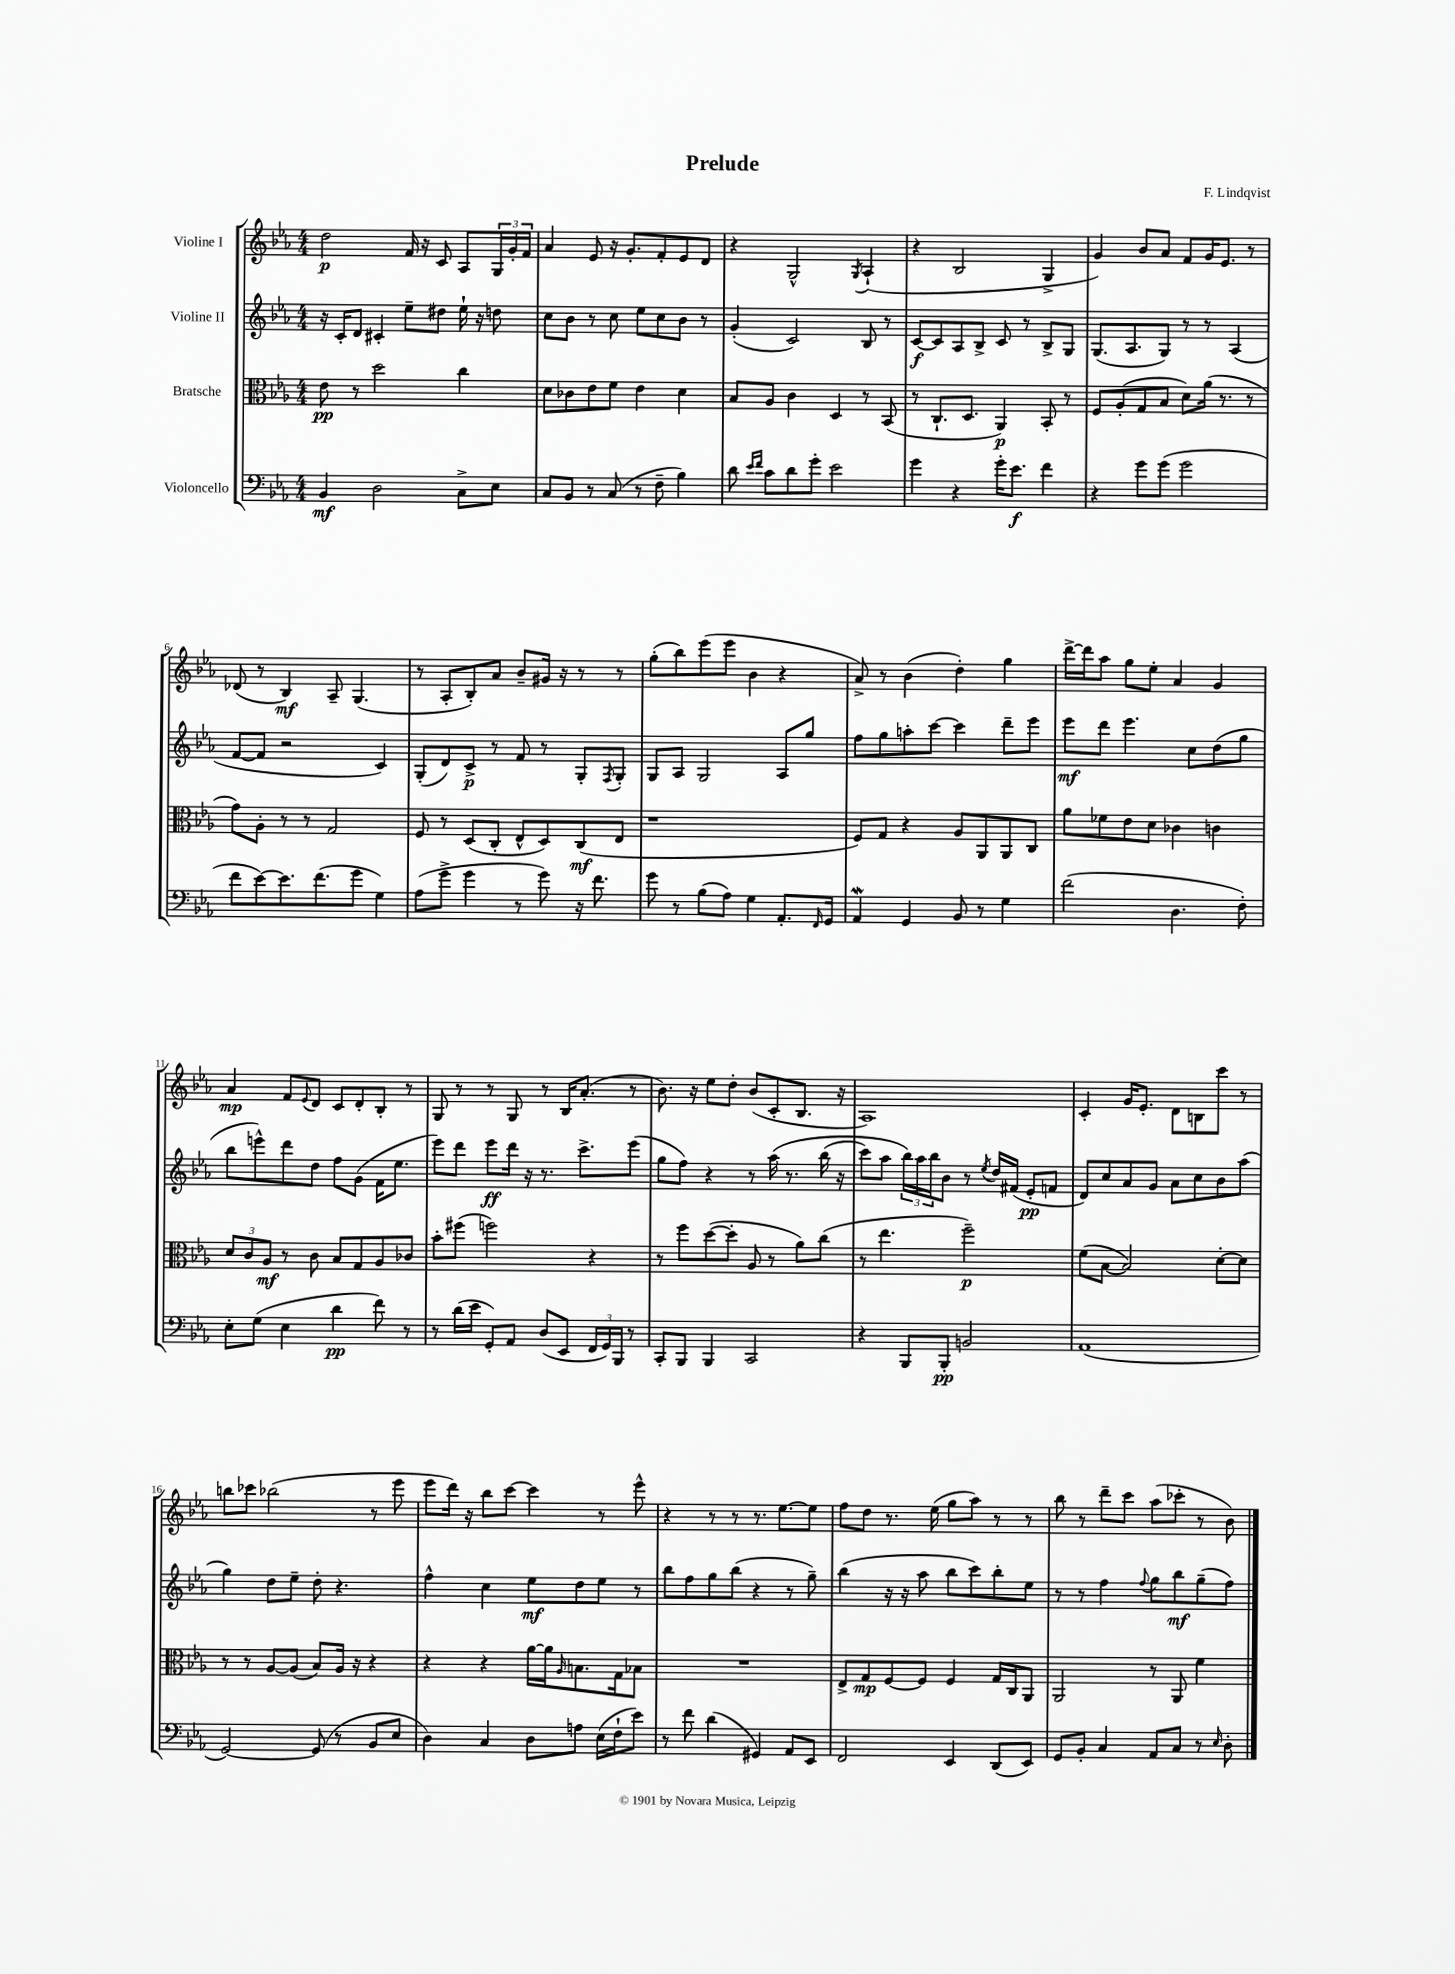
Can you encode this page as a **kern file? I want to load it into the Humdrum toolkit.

**kern	**kern	**kern	**kern
*staff4	*staff3	*staff2	*staff1
*clefF4	*clefC3	*clefG2	*clefG2
*k[b-e-a-]	*k[b-e-a-]	*k[b-e-a-]	*k[b-e-a-]
*M4/4	*M4/4	*M4/4	*M4/4
4BB-/	8e-\	16r	2dd\
.	.	16c'/LK	.
.	8r	8d/J	.
2D\	2dd\	4c#'/	.
.	.	8ee-~\L	16f/
.	.	.	16r
.	.	8dd#\J	8c/
8C^\L	4cc\	16ee-`\	8A-/L
.	.	16r	.
8E-\J	.	8dd\	24G/L
.	.	.	24g'/
.	.	.	24f/JJ
=	=	=	=
8C/L	8d\L	8cc\L	4a-/
8BB-/J	8c-\	8b-\J	.
8r	8e-\	8r	8e-/
(8C/	8f\J	8cc\	16r
.	.	.	8.g'/L
8r	4e-\	8ee-\L	.
8F~\	.	8cc\	8f'/
4B-\)	4d\	8b-\J	8e-/
.	.	8r	8d/J
=	=	=	=
8d\	8B-/L	(4g'/	4r
16qqe-/LL	.	.	.
16qqf/JJ	.	.	.
8c\L	8A-/J	.	.
8d\	4c\	2c/)	2G^^/
8g'\J	.	.	.
2e-\	4D/	.	.
.	.	.	8qG/
.	8r	8B-/	(4A-`/
.	(8BB-/	8r	.
=	=	=	=
4g\	8r	[8c/L	4r
.	8.C`/L	8c/]	.
4r	.	8A-/	2B-/
.	8.D/J	.	.
.	.	8B-^/J	.
16g'\LK	4AA-/)	8c/	.
8.e-\J	.	.	.
.	.	8r	.
4f\	8BB-'/	8B-^/L	4G^/
.	8r	8G/J	.
=	=	=	=
4r	8F/L	(8.G/L	4g/)
.	(8A-'/	.	.
.	.	8.A-/	.
8g\L	8G/	.	8b-/L
(8g\J	8B-/J	8G/J)	8a-/J
2g\	8d\L)	8r	8f/L
.	(16a-\Jk	8r	16g/K
.	8.r	.	8.e-/J
.	.	(4A-/	.
.	8r	.	8r
=	=	=	=
8f\L	8g\L)	[8f/L	(8d-/
[8e-\)	8A-'\J	8f/]J	8r
8.e-\]	8r	2r	4B-/)
.	8r	.	.
(8.f\	.	.	.
.	2G/	.	8A-~/
8g\J	.	.	(4.G/
4G\)	.	4c/)	.
=	=	=	=
(8A-\L	8F/	(8G'/L	8r
8g^\J	8r	8d/)	8A-'/L
4g\	(8D/L	8c^/J	8B-'/)
.	8C'/J	8r	8a-/J
8r	8E-^^/L	8f/	8b-~/L
8g\)	8D/)	8r	16g#/Jk
.	.	.	16r
16r	(8C/	8G'/L	8r
8.f\	.	.	.
.	.	8qF/	.
.	8E-/J	8G'/J	8r
=	=	=	=
8g\	1r	8G/L	(8gg'\L
8r	.	8A-/J	8bb-\)
(8B-\L	.	2G/	(8eee-\
8A-\J)	.	.	8eee-\J
4G\	.	.	4b-\
8.AA-'/L	.	8A-/L	4r
.	.	8gg/J	.
16qqFF/	.	.	.
16GG/Jk	.	.	.
=	=	=	=
4AA-/	8F/L)	8ff\L	8a-^/)
.	8G/J	8gg\	8r
4GG/	4r	8aa'\	(4b-\
.	.	[8ccc\J	.
8BB-/	8A-/L	4ccc\]	4dd'\)
8r	8AA-/	.	.
4G\	8AA-/	8ddd~\L	4gg\
.	8C/J	8eee-\J	.
=	=	=	=
(2f\	8a-\L	8eee-\L	[16ddd^\LL
.	.	.	16ddd\]J
.	8f-\	8ddd\J	8aa-\J
.	8e-\	4.eee-\	8gg\L
.	8d\J	.	8ee-'\J
4.D\	4c-\	.	4a-/
.	.	8cc\L	.
.	4c\	(8dd\	4g/
8F'\)	.	8gg\J	.
=	=	=	=
8E-'\L	12d/L	8bb-\L	4a-/
.	12c/	.	.
(8G\J	.	8eee^^\)	.
.	12A-/J	.	.
4E-\	8r	8ddd\	8f/L
.	.	.	8qqe-/
.	8c\	8dd\J	8d/J
4d\	8B-/L	8ff\L	8c/L
.	8G/	(8g\J	8d'/
8f\)	8A-/	16f\LK	8B-'/J
.	.	8.ee-\J	.
8r	8c-/J	.	8r
=	=	=	=
8r	8b-'\L	8eee-\L)	8G/
(16d\LL	(8ff#\J	8ddd\J	8r
16e-\JJ	.	.	.
8GG'/L)	2ff\)	8eee-\L	8r
8AA-/J	.	16ddd\Jk	8G/
.	.	16r	.
(8D/L	.	8.r	8r
8EE-/J	.	.	16B-/LK
.	.	8.ccc^\L	(8.a-'/J
24FF/LL	4r	.	.
24GG/)	.	.	.
24BBB-/JJ	.	.	.
8r	.	(8eee-\J	8r
=	=	=	=
8CC'/L	8r	8gg\L	8.b-\)
8BBB-/J	8ff\L	8ff\J)	.
.	.	.	16r
4BBB-/	([8dd\	4r	8ee-\L
.	8dd'\]J	.	8dd'\J
2CC/	8A-/	8r	(8b-/L
.	8r	&(16aa-\	8c'/
.	.	8.r	.
.	8a-\L)	.	8.B-/J
.	(8cc\J	(16bb-\	.
.	.	16r	16r
=	=	=	=
4r	8r	8ccc\L)	1A-)
.	4.ee-\	8aa-\J	.
8BBB-/L	.	24bb-\LL&)	.
.	.	24aa-\	.
.	.	24bb-\J	.
8BBB-'/J	.	8b-\J	.
2BB/	2ff~\)	8r	.
.	.	8qee-/	.
.	.	16dd/LL	.
.	.	(16f#/JJ	.
.	.	8e-'/L	.
.	.	8f/J	.
=	=	=	=
(1AA-	(8f\L	8d/L)	4c'/
.	[8B-\J	8cc/	.
.	2B-/])	8a-/	16g/LK
.	.	.	8.e-'/J
.	.	8g/J	.
.	.	8a-\L	8d\L
.	.	8cc\	8B\
.	[8d'\L	8b-\	8ccc\J
.	8d\]J	(8aa-\J	8r
=	=	=	=
[2GG/)	8r	4gg\)	8bb\L
.	8r	.	8ccc-\J
.	[8A-/L	8dd\L	(2bb-\
.	(8A-/]J	8ee-~\J	.
(8GG/]	8B-/L)	8dd'\	.
8r	16A-/Jk	4.r	.
.	16r	.	.
8BB-/L	4r	.	8r
8E-/J	.	.	8eee-\
=	=	=	=
4D\)	4r	4ff^^\	8eee-\L
.	.	.	16ddd\Jk)
.	.	.	16r
4C/	4r	4cc\	8bb-\L
.	.	.	[8ccc\J
8D\L	[16a-\LL	8ee-\L	4ccc\]
.	16a-\]J	.	.
.	16qqA-/	.	.
8A\J	8.B\	8dd\	.
(16E-\LL	.	8ee-\J	8r
16F`\J	16G\k	.	.
8e-\J)	8B-\J	8r	8eee-^^\
=	=	=	=
8r	1r	8bb-\L	4r
8f\	.	8ff\	.
(4d\	.	8gg\	8r
.	.	(8bb-\J	8r
4GG#/)	.	4r	8.r
.	.	.	[8.ee-\L
8AA-/L	.	8r	.
8EE-/J	.	8gg~\)	8ee-\]J
=	=	=	=
2FF/	8E-^/L	(4bb-\	8ff\L
.	8G/	.	8dd\J
.	[8F/	16r	8.r
.	.	16r	.
.	8F/]J	8aa-\	.
.	.	.	(16ee-\
4EE-/	4F/	8bb-\L	8gg\L
.	.	8ccc\)	8aa-\J)
(8DD/L	16G/LL	8bb-'\	8r
.	16C/J	.	.
8EE-/J)	8AA-/J	8ee-\J	8r
=	=	=	=
8GG/L	2AA-/	8r	8bb-\
8BB-'/J	.	8r	8r
4C/	.	4ff\	8ddd~\L
.	.	.	8ccc\J
.	.	8qqff/	.
8AA-/L	8r	8gg\L	(8aa-\L
8C/J	8AA-/	8bb-\	8ccc-'\J
8r	4f\	(8gg~\	8r
16qqE-/	.	.	.
8D'\	.	8ff\J)	8b-\)
==	==	==	==
*-	*-	*-	*-
